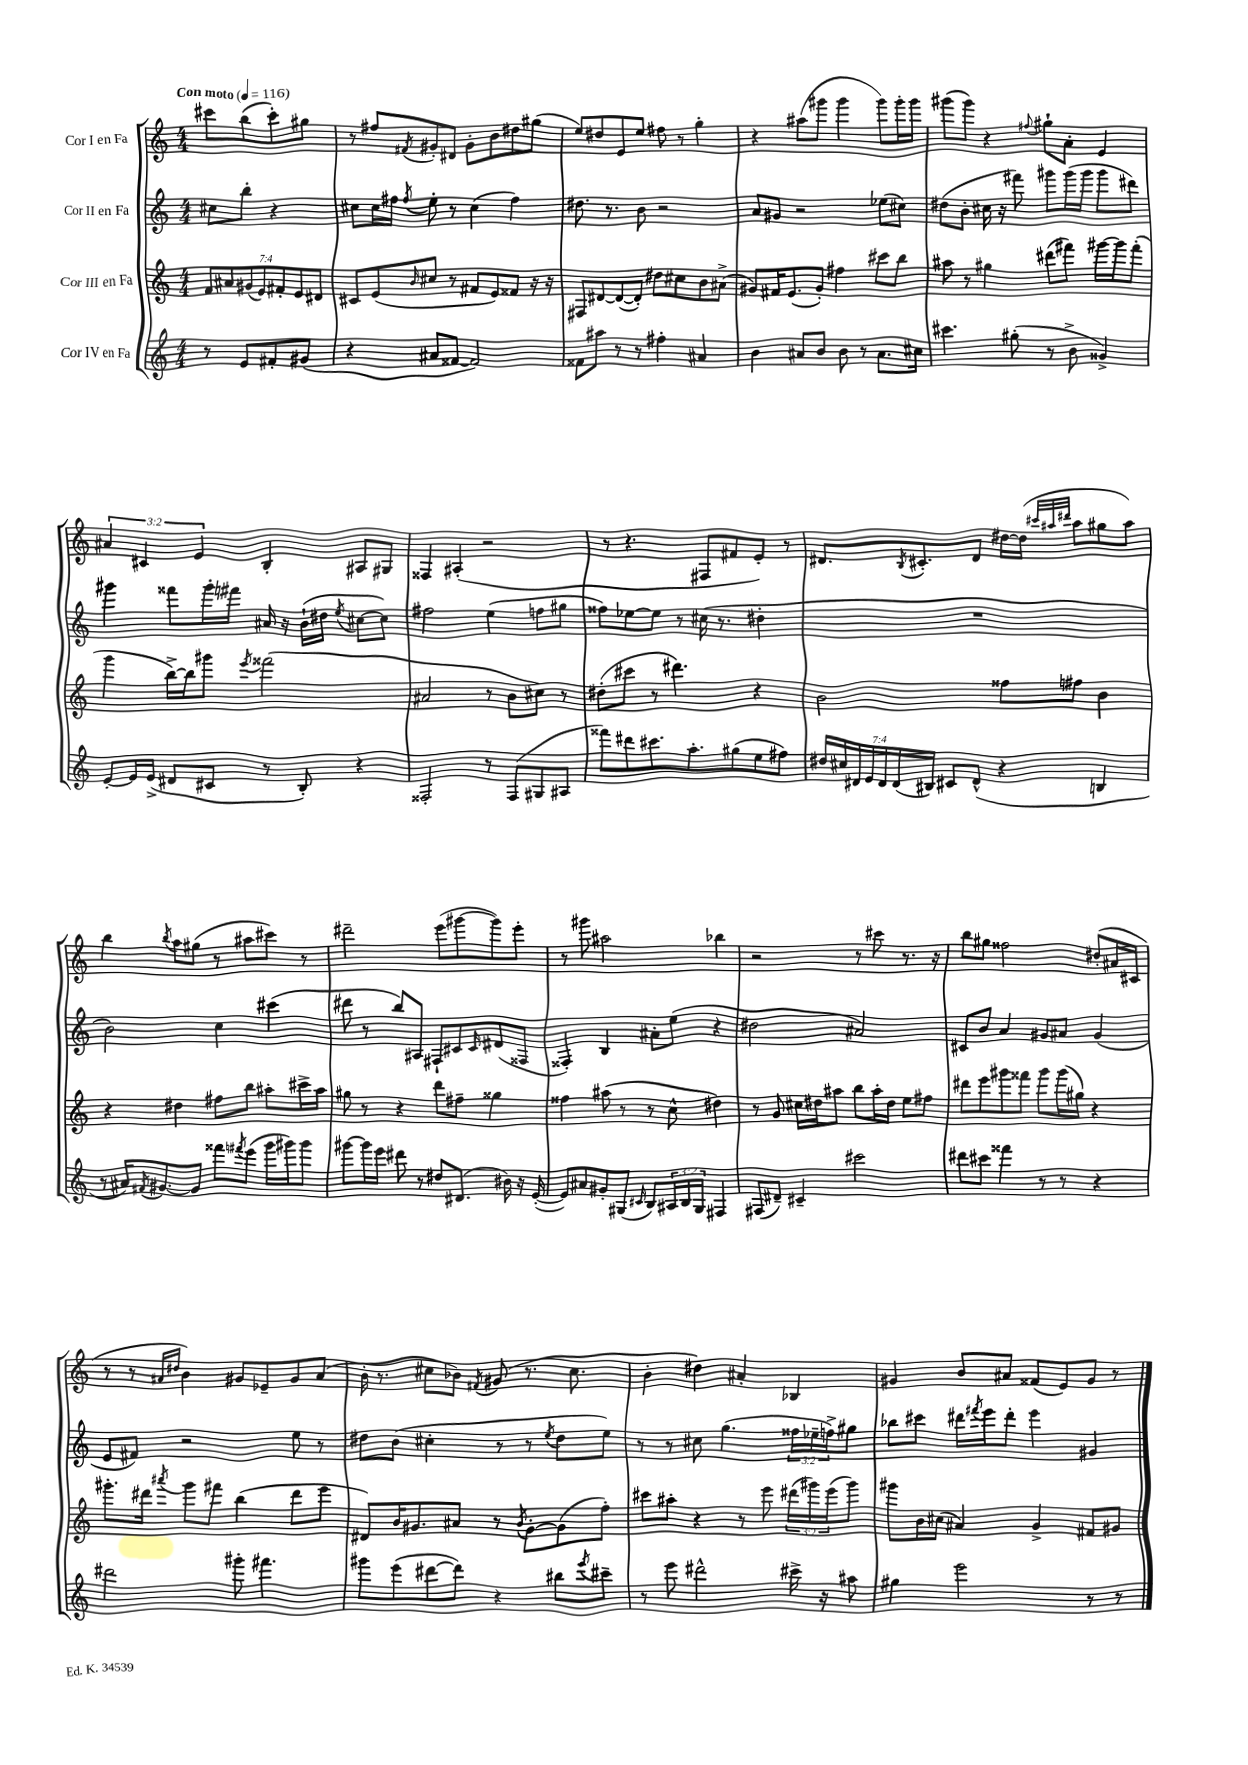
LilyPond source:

<<
\new StaffGroup <<
\new Staff = "s0" \with { instrumentName = "Cor I en Fa" } {
    \clef treble \key c \major \numericTimeSignature \time 4/4 \override Staff.TupletNumber.text = #tuplet-number::calc-fraction-text \partial 2 \tempo "Con moto" 4 = 116
    cis'''8 b''8( cis'''8-.) gis''8 |
    r8 fis''8 \acciaccatura { fis'8 } gis'8-. dis'8 gis'8-. b'8 dis''8 gis''8( |
    e''8) dis''8 e'8 e''8 fis''8 r8 g''4-. |
    r4 ais''8( gis'''8 gis'''4 gis'''8) gis'''16-. gis'''16 |
    gis'''8( gis'''8) r4 \appoggiatura { fis''8 } gis''8-! a'8-. e'4 |
    \tuplet 3/2 { ais'4 cis'4 e'4 } b4-. ais8 gis8 |
    fisis4 ais4-.( r2 |
    r8 r4. fis8 fis'8 e'8-.) r8 |
    dis'8. \acciaccatura { b8 } cis'8.-. dis'8 dis''16~ dis''16( \grace { cis'''32 ais''32 dis'''32 } ais''8 gis''8 ais''8) |
    b''4 \acciaccatura { b''8 } a''8 gis''8( r8 ais''8 cis'''8) r8 |
    dis'''2-- e'''8( gis'''8~ gis'''8) e'''8-. |
    r8 gis'''8 ais''2 bes''4 |
    r2 r8 cis'''8 r8. r16 |
    b''8 gis''8 fisis''2 dis''8-.( ais'16 cis'16 |
    r8 r8 \grace { ais'16 dis''16 } b'4) gis'8 ees'8-- gis'8 ais'8( |
    b'16-. r8. cis''8 bes'8) \acciaccatura { fis'8 } gis'8( r8. cis''8. |
    b'4-. dis''4) ais'4-. bes4 |
    gis'4 b'8 ais'8 fisis'8( e'8) gis'8 r8 \bar "|." |
}
\new Staff = "s1" \with { instrumentName = "Cor II en Fa" } {
    \clef treble \key c \major \numericTimeSignature \time 4/4 \override Staff.TupletNumber.text = #tuplet-number::calc-fraction-text \partial 2
    cis''8 b''8-. r4 |
    cis''8 cis''16 fis''16 \acciaccatura { fis''8 } e''8-. r8 cis''4( fis''4) |
    dis''8. r8. b'8 r2 |
    a'8 gis'8 r2 ees''8( cis''8) |
    dis''8( b'8-. cis''16 r16 fis'''8) gis'''8 gis'''16( gis'''16 gis'''8 dis'''8) |
    gis'''4 fisis'''8 gis'''16-. fis'''16 ais'16 r16 b'16-!( dis''16 \acciaccatura { e''8 } cis''8~ cis''8) |
    fis''2 e''4( f''8 gis''8 |
    fisis''8) ees''8~ ees''8 r8 cis''16( r8. dis''4-. |
    R1 |
    b'2) c''4 cis'''4( |
    dis'''8 r8 b''8) ais8 fis8-! cis'8 \grace { cis'16 } dis'8( fisis8 |
    fisis4-.) b4 ais'8-. e''8( r4 |
    dis''2 ais'2) |
    cis'8 b'8 a'4 gis'8 ais'8 gis'4( |
    e'8 fis'8) r2 e''8 r8 |
    dis''8 b'8( cis''4-. r8 r8 \acciaccatura { e''8 } dis''8 e''8) |
    r8 r8 cis''8 g''4.( \tuplet 3/2 { fisis''16 ees''16-- f''16->) } gis''8 |
    bes''8 cis'''8 dis'''16 \acciaccatura { fis'''8 } e'''16 dis'''8-. e'''4 gis'4 \bar "|." |
}
\new Staff = "s2" \with { instrumentName = "Cor III en Fa" } {
    \clef treble \key c \major \numericTimeSignature \time 4/4 \override Staff.TupletNumber.text = #tuplet-number::calc-fraction-text \partial 2
    \tuplet 7/4 { f'8 ais'8 gis'8( e'8) fis'8-. e'8 dis'8 } |
    cis'8 e'8( \grace { b'16 } cis''8 r8 fis'8 e'8) fisis'8 r16 r16 |
    fis8 dis'8~ dis'8~( dis'8-.) dis''8 cis''8 b'8 ais'8->( |
    gis'8) fis'16 e'8.( gis'8-.) fis''4 cis'''8 b''8 |
    ais''8 r8 gis''4 dis'''8( fis'''8) gis'''16~ gis'''16 fis'''8-.( |
    g'''4 b''16~->) b''16 gis'''8 \acciaccatura { e'''8 } fisis'''2( |
    ais'2 r8 b'8 cis''8) r8 |
    dis''8-.( cis'''8 r8 dis'''4.) r4 |
    b'2 fisis''8 fis''8 b'4 |
    r4 dis''4 fis''8 b''8 ais''8-. cis'''16-> ais''16 |
    gis''8 r8 r4 d'''8 fis''8-- gisis''4 |
    fisis''4 ais''8( r8 r8 c''8-^ dis''4) |
    r8 g'8 cis''16 dis''16 ais''8 b''8 ais''16-. dis''16 e''8 fis''8 |
    dis'''8 e'''8 gis'''8 fisis'''8 gis'''8 gis'''16( gis''16) r4 |
    gis'''8.-. dis'''16 \acciaccatura { ais'''8 } gis'''8 fis'''8 b''4( dis'''8 e'''8 |
    dis'8) b'16 gis'8. ais'8 r8 \acciaccatura { b'8 } gis'8~-. gis'8( f''8-.) |
    cis'''8 ais''8-. r4 r8 e'''8 \tuplet 3/2 { dis'''16( gis'''16) e'''16( } gis'''8) |
    gis'''8 b'16 cis''16( ais'4) g'4-> fis'8 gis'8 \bar "|." |
}
\new Staff = "s3" \with { instrumentName = "Cor IV en Fa" } {
    \clef treble \key c \major \numericTimeSignature \time 4/4 \override Staff.TupletNumber.text = #tuplet-number::calc-fraction-text \partial 2
    r8 e'8 fis'8-. gis'8( |
    r4 ais'8 fisis'8~ fisis'2) |
    fisis'8 ais''8 r8 r8 fis''4-. ais'4 |
    b'4 ais'8 b'8 b'8 r8 ais'8. cis''16 |
    cis'''4. gis''8-.( r8 b'8-> gisis'4->) |
    e'8~-. e'16 e'16->( dis'8 cis'8 r8 b8-.) r4 |
    fisis2-. r8 fisis8( gis8 ais8 |
    fisis'''8) dis'''8 cis'''8. a''8.-. gis''8( e''8 fis''8) |
    \tuplet 7/4 { dis''16 cis''16 dis'16 e'16 dis'16 dis'16( bis16) } cis'8 dis'8-^( r4 b4 |
    r8 ais'16) \acciaccatura { fis'8 } gis'8.~ gis'8 fisis'''8 \acciaccatura { fis'''8 } e'''8( g'''16 gis'''16) gis'''8 |
    gis'''8~ gis'''16 e'''16 dis'''8 r8 dis''8 dis'8.( bis'16) r16 e'16~-.( |
    e'8) ais'8 gis'8-. gis8( \grace { cis'16 } b8) \tuplet 3/2 { ais16 b16 gis16 } fis4 |
    fis8( dis'8--) cis'4-- cis'''2 |
    dis'''8 cis'''8 fisis'''4 r8 r8 r4 |
    dis'''2 gis'''8-. fis'''4. |
    gis'''8 e'''8( dis'''8~ dis'''8) r4 bis''8 \acciaccatura { e'''8 } cis'''8-- |
    r8 e'''8 dis'''2-^ cis'''16-> r16 ais''8 |
    gis''4 e'''2 r8 r8 \bar "|." |
}
>>
>>
\layout { \context { \Score \remove "Bar_number_engraver" } }
